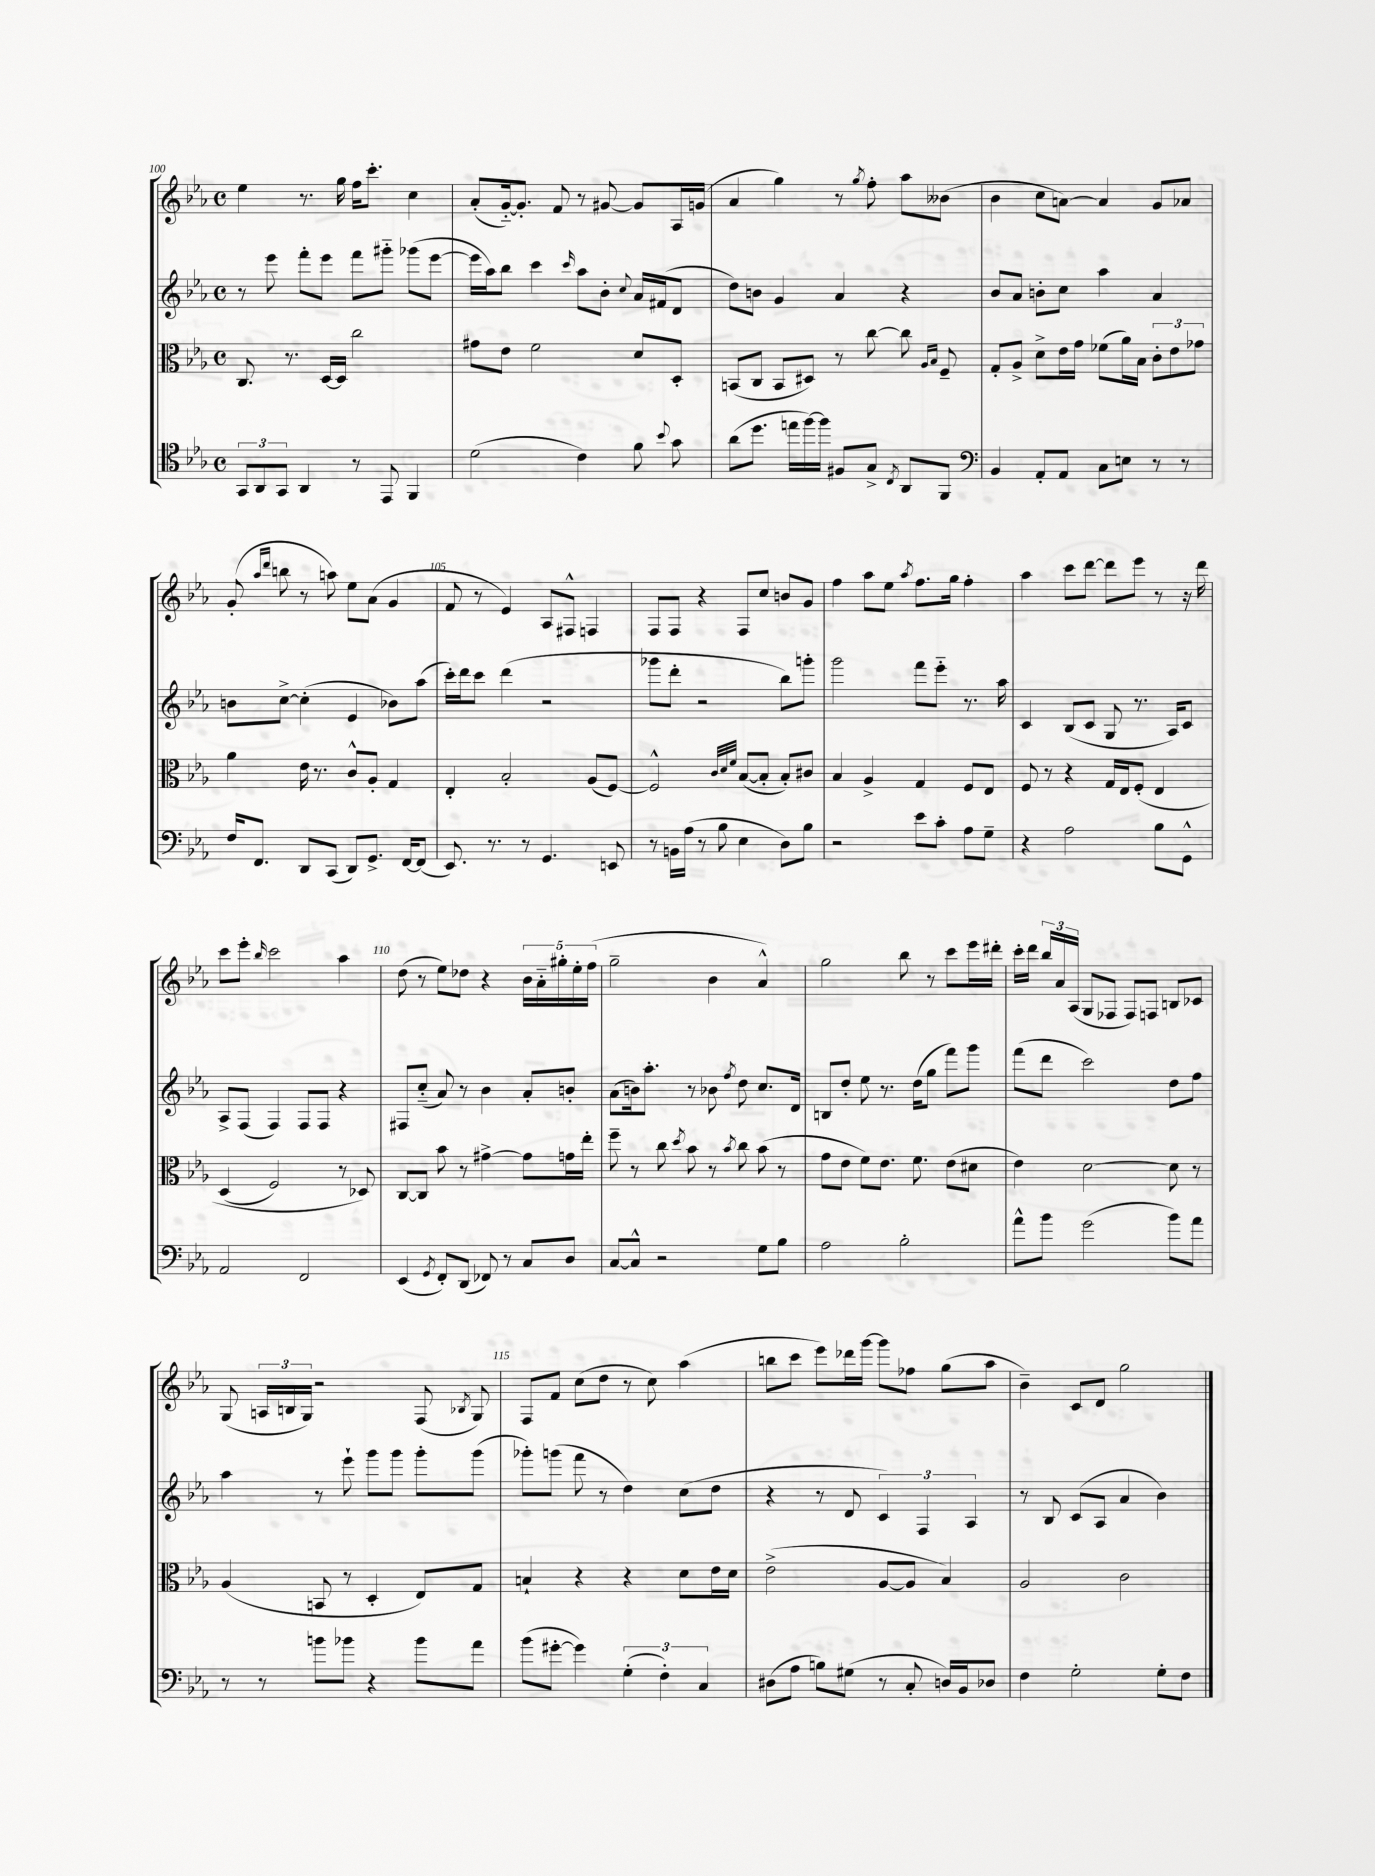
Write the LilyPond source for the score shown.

<<
\new StaffGroup <<
\new Staff = "s0" {
    \clef treble \key ees \major \defaultTimeSignature \time 4/4
    \autoBeamOff ees''4 r8. g''16 f''16[ c'''8.]-. c''4 |
    aes'8[-.( g'16~-_) g'8.]-. f'8 r8 gis'8~ gis'8[ aes16 g'16]( |
    aes'4 g''4) r8 \acciaccatura { g''8 } f''8-. aes''8[ beses'8]( |
    bes'4 c''8[ a'8]~) a'4 g'8[ aes'8] |
    g'8-.( \grace { aes''16[ d'''16] } b''8 r8 a''8) ees''8[ aes'8]( g'4 |
    f'8 r8 ees'4) aes8[ fis8]-^ f4 |
    f8[ f8] r4 f8[ c''8] b'8[ g'8] |
    f''4 aes''8[ ees''8] \acciaccatura { aes''8 } f''8.[ g''16] f''4-. |
    aes''4 c'''8[ d'''8]~ d'''8[ ees'''8] r8 r16 d'''16 |
    c'''8[ ees'''8]-. \grace { bes''16 } c'''2 aes''4 |
    d''8( r8 ees''8[) des''8] r4 \tuplet 5/4 { bes'16[ aes'16-_ gis''16-. ees''16-. f''16]( } |
    g''2-- bes'4 aes'4-^) |
    g''2 bes''8 r8 c'''8[ ees'''16 dis'''16]-. |
    c'''16[-. d'''16] \tuplet 3/2 { bes''16[ aes'16 aes16]( } g8[ fes8] fes8[) f8] b8[ ces'8] |
    g8( \tuplet 3/2 { a16[ b16 g16]) } r2 f8( \acciaccatura { bes8 } g8) |
    f8[ f'8] c''8[( d''8] r8 c''8) aes''4( |
    b''8[ c'''8] ees'''8[) des'''16 g'''16]~ g'''8[ fes''8] g''8[( aes''8] |
    bes'4--) c'8[ d'8] g''2 \bar "|." |
}
\new Staff = "s1" {
    \clef treble \key ees \major \defaultTimeSignature \time 4/4
    \autoBeamOff r8 ees'''8 f'''8[-. ees'''8] f'''8[ gis'''8]-_ ges'''8[( ees'''8]~ |
    ees'''16[ aes''16) bes''8] c'''4 \grace { c'''16 } aes''8[ bes'8]-. \appoggiatura { c''8 } aes'16[ fis'16( d'8] |
    d''8[) b'8] g'4 aes'4 r4 |
    bes'8[ aes'8] b'8[-. c''8] aes''4 aes'4 |
    b'8[ c''8]~-> c''4-.( ees'4 bes'8[) aes''8]( |
    c'''16[-.) d'''16 c'''8] d'''4( r2 |
    ges'''8[ d'''8]-. r2 bes''8[) g'''8]-. |
    g'''2 f'''8[ ees'''8]-_ r8. aes''16 |
    c'4 bes8[( c'8] g8 r8. aes16[) c'8] |
    aes8[-> f8]( f4) f8[ f8] r4 |
    fis8[ c''8]-_( aes'8) r8 bes'4 aes'8[-. b'8]-. |
    aes'8[( b'16) aes''8.]-. r8 bes'8 \acciaccatura { f''8 } d''8 c''8.[ d'16] |
    b8[ d''8]-. ees''8 r8. d''16[( g''8] f'''8[) g'''8] |
    f'''8[( d'''8] c'''2) d''8[ f''8] |
    aes''4 r8 ees'''8-! g'''8[ g'''8] g'''8[-. g'''8]( |
    ges'''8[-.) g'''8]( f'''8 r8 d''4) c''8[( d''8] |
    r4 r8 d'8 \tuplet 3/2 { c'4) f4 aes4 } |
    r8 bes8 c'8[( aes8] aes'4 bes'4) \bar "|." |
}
\new Staff = "s2" {
    \clef alto \key ees \major \defaultTimeSignature \time 4/4
    \autoBeamOff c8. r8. d16[~ d16] c''2 |
    gis'8[ ees'8] f'2 d'8[ d8]-. |
    b,8[( c8] b,8[ dis8]) r8 c''8~ c''8 \grace { aes16[ bes16] } f8-- |
    g8[-. aes8]-> d'8[-> ees'16 g'16] fes'8[( aes'16) bes16] \tuplet 3/2 { c'8[-. ees'8 ges'8] } |
    aes'4 ees'16 r8. c'8[-^ aes8]-. g4 |
    ees4-. bes2-. aes8[( f8]~) |
    f2-^ \grace { c'32[ d'32 f'32] } bes8[~( bes8]-. bes8[-.) cis'8] |
    bes4 aes4-> g4 f8[ ees8] |
    f8 r8 r4 g16[ ees16 f8]-.\( ees4 |
    d4( f2) r8 des8\) |
    c8[~ c8] bes'8 r8 gis'4~-> gis'8[ g'16 ees''16]-. |
    f''8-- r8 c''8 \acciaccatura { d''8 } bes'8 r8 \acciaccatura { bes'8 } c''8 bes'8( r8 |
    g'8[ ees'8] f'8[) ees'8.] f'8. ees'8[( dis'8] |
    ees'4) d'2~ d'8 r8 |
    aes4( b,8 r8 d4-. ees8[) g8] |
    b4-! r4 r4 d'8[ ees'16 d'16] |
    ees'2->( aes8[~ aes8] bes4) |
    aes2 c'2 \bar "|." |
}
\new Staff = "s3" {
    \clef tenor \key ees \major \defaultTimeSignature \time 4/4
    \autoBeamOff \tuplet 3/2 { g,8[ aes,8 g,8] } aes,4 r8 ees,8 f,4 |
    d'2( c'4) f'8 \appoggiatura { bes'8 } g'8 |
    aes'8[( d''8.] e''16[ f''16~) f''16] fis8[ g8]-> \acciaccatura { c8 } aes,8[ f,8] |
    \clef bass bes,4 aes,8[-. aes,8] c8[ e8] r8 r8 |
    f16[ f,8.] d,8[ c,8]( d,8[) g,8.]-> f,16[~ f,8]( |
    ees,8.) r8. r8 g,4. e,8 |
    r8 b,16[ aes16]( r8 bes8 ees4 d8[) bes8] |
    r2 ees'8[ c'8]-. aes8[ g8]-- |
    r4 aes2 bes8[ g,8]-^ |
    aes,2 f,2 |
    ees,4( \acciaccatura { g,8 } f,8[-.) d,8]( fes,8) r8 c8[ d8] |
    c8[~ c8]-^ r2 g8[ bes8] |
    aes2 bes2-. |
    aes'8[-^ bes'8] g'2( bes'8[) aes'8] |
    r8 r8 b'8[ bes'8] r4 bes'8[ aes'8] |
    bes'8[( gis'8]~-. gis'4) \tuplet 3/2 { g4-.( f4-.) c4 } |
    dis8[( aes8] b8[) gis8]( r8 c8-. d16[) bes,16 des8] |
    f4 g2-. g8[-. f8] \bar "|." |
}
>>
>>
\layout { \context { \Score currentBarNumber = #100 \override BarNumber.break-visibility = ##(#f #t #t) barNumberVisibility = #(every-nth-bar-number-visible 5) } }
